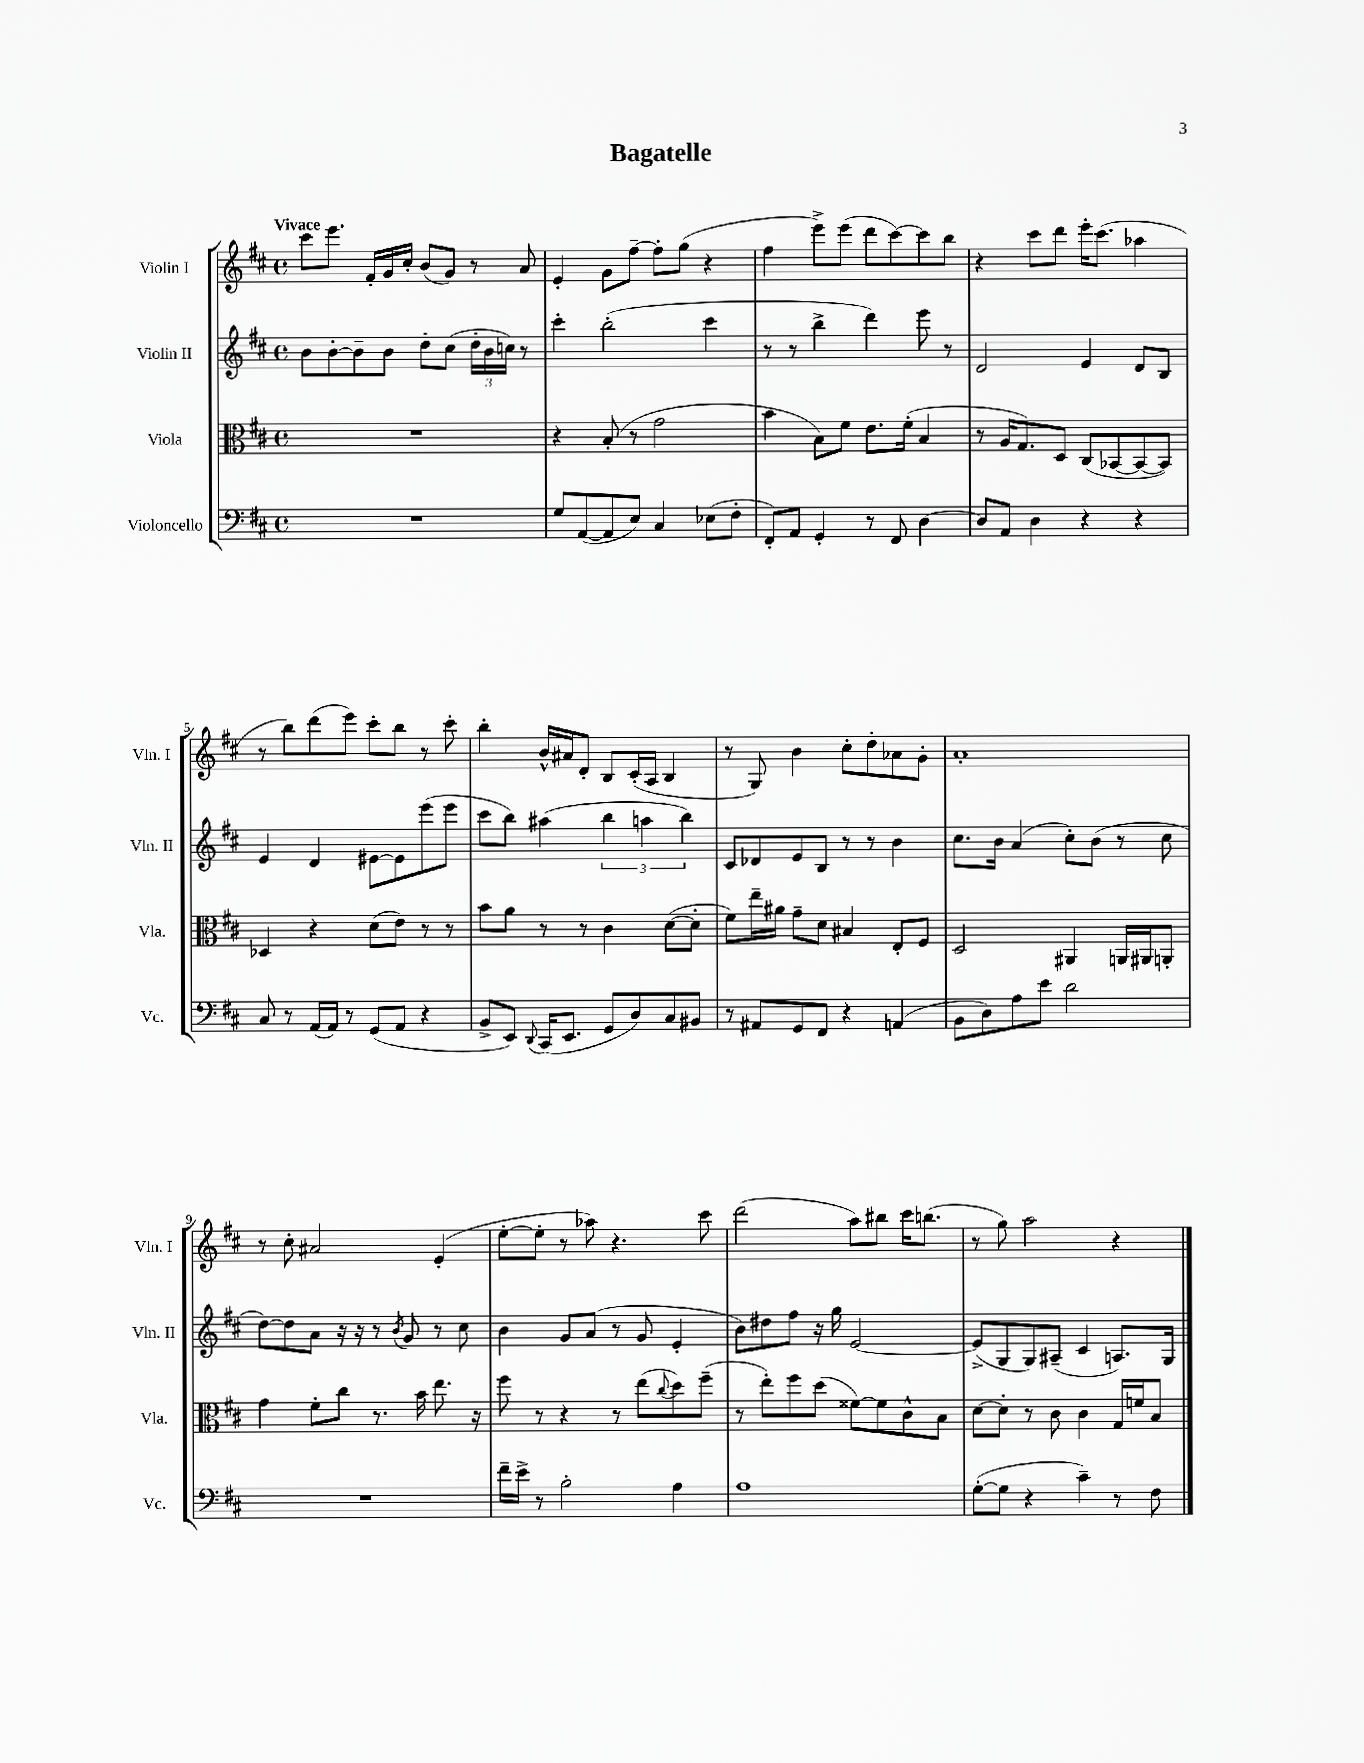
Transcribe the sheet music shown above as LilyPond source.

\header { title = "Bagatelle" }
<<
\new StaffGroup <<
\new Staff = "s0" \with { instrumentName = "Violin I" shortInstrumentName = "Vln. I" } {
    \clef treble \key d \major \defaultTimeSignature \time 4/4 \tempo "Vivace"
    cis'''8 e'''8. fis'16-. g'16 cis''16-. b'8( g'8) r8 a'8 |
    e'4-. g'8 fis''8~-- fis''8-. g''8( r4 |
    fis''4 e'''8->) e'''8( d'''8 cis'''8~) cis'''8 b''8 |
    r4 cis'''8 d'''8 e'''16-. cis'''8.( aes''4 |
    r8 b''8) d'''8( e'''8) cis'''8-. b''8 r8 cis'''8-. |
    b''4-. b'16-^ ais'16 d'8-. b8 cis'16-.( a16 b4 |
    r8 g8) b'4 cis''8-. d''8-. aes'8 g'8-. |
    a'1-. |
    r8 cis''8-. ais'2 e'4-.( |
    e''8~-. e''8-. r8 aes''8) r4. cis'''8 |
    d'''2( a''8) bis''8 cis'''16 b''8.( |
    r8 g''8) a''2 r4 \bar "|." |
}
\new Staff = "s1" \with { instrumentName = "Violin II" shortInstrumentName = "Vln. II" } {
    \clef treble \key d \major \defaultTimeSignature \time 4/4
    b'8 b'8~-. b'8-- b'8 d''8-. cis''8( \tuplet 3/2 { d''16-. b'16 c''16) } r8 |
    cis'''4-. b''2-.( cis'''4 |
    r8 r8 b''4-> d'''4) e'''8 r8 |
    d'2 e'4 d'8 b8 |
    e'4 d'4 eis'8~ eis'8 e'''8( e'''8 |
    cis'''8 b''8) ais''4( \tuplet 3/2 { b''4 a''4 b''4) } |
    cis'8 des'8 e'8 b8 r8 r8 b'4 |
    cis''8. b'16 a'4( cis''8-.) b'8( r8 cis''8 |
    d''8~) d''8 a'8 r16 r16 r8 \acciaccatura { b'8 } g'8 r8 cis''8 |
    b'4 g'8 a'8( r8 g'8 e'4-. |
    b'8) dis''8 fis''8 r16 g''16 e'2~ |
    e'8->( g8 g8) ais8--( cis'4 a8.) g16 \bar "|." |
}
\new Staff = "s2" \with { instrumentName = "Viola" shortInstrumentName = "Vla." } {
    \clef alto \key d \major \defaultTimeSignature \time 4/4
    R1 |
    r4 b8-.( r8 g'2 |
    b'4 b8) fis'8 e'8. fis'16-.( b4 |
    r8 a16 g8.) d8 cis8( bes,8~ bes,8~ bes,8) |
    des4 r4 d'8( e'8) r8 r8 |
    b'8 a'8 r8 r8 cis'4 d'8~( d'8-. |
    fis'8) e''16-- ais'16 g'8-- d'8 bis4 e8-. fis8 |
    d2 ais,4 a,16 ais,16 a,8-. |
    g'4 fis'8-. cis''8 r8. b'16 e''8. r16 |
    fis''8 r8 r4 r8 e''8( \appoggiatura { cis''8 } d''8) fis''8--( |
    r8 e''8-.) fis''8 d''8( fisis'8~) fisis'8 cis'8-^ b8 |
    d'8~ d'8-. r8 cis'8 cis'4 g16 f'16 b8 \bar "|." |
}
\new Staff = "s3" \with { instrumentName = "Violoncello" shortInstrumentName = "Vc." } {
    \clef bass \key d \major \defaultTimeSignature \time 4/4
    R1 |
    g8 a,8~( a,8 e8) cis4 ees8( fis8-. |
    fis,8-.) a,8 g,4-. r8 fis,8 d4~ |
    d8 a,8 d4 r4 r4 |
    cis8 r8 a,16( a,16) r8 g,8( a,8 r4 |
    b,8-> e,8) \appoggiatura { d,8 } cis,16( e,8. g,8 d8) cis8 bis,8 |
    r8 ais,8 g,8 fis,8 r4 a,4( |
    b,8 d8) a8 e'8 d'2 |
    R1 |
    fis'16-- e'16-> r8 b2-. a4 |
    a1 |
    g8~-.( g8 r4 cis'4--) r8 fis8 \bar "|." |
}
>>
>>
